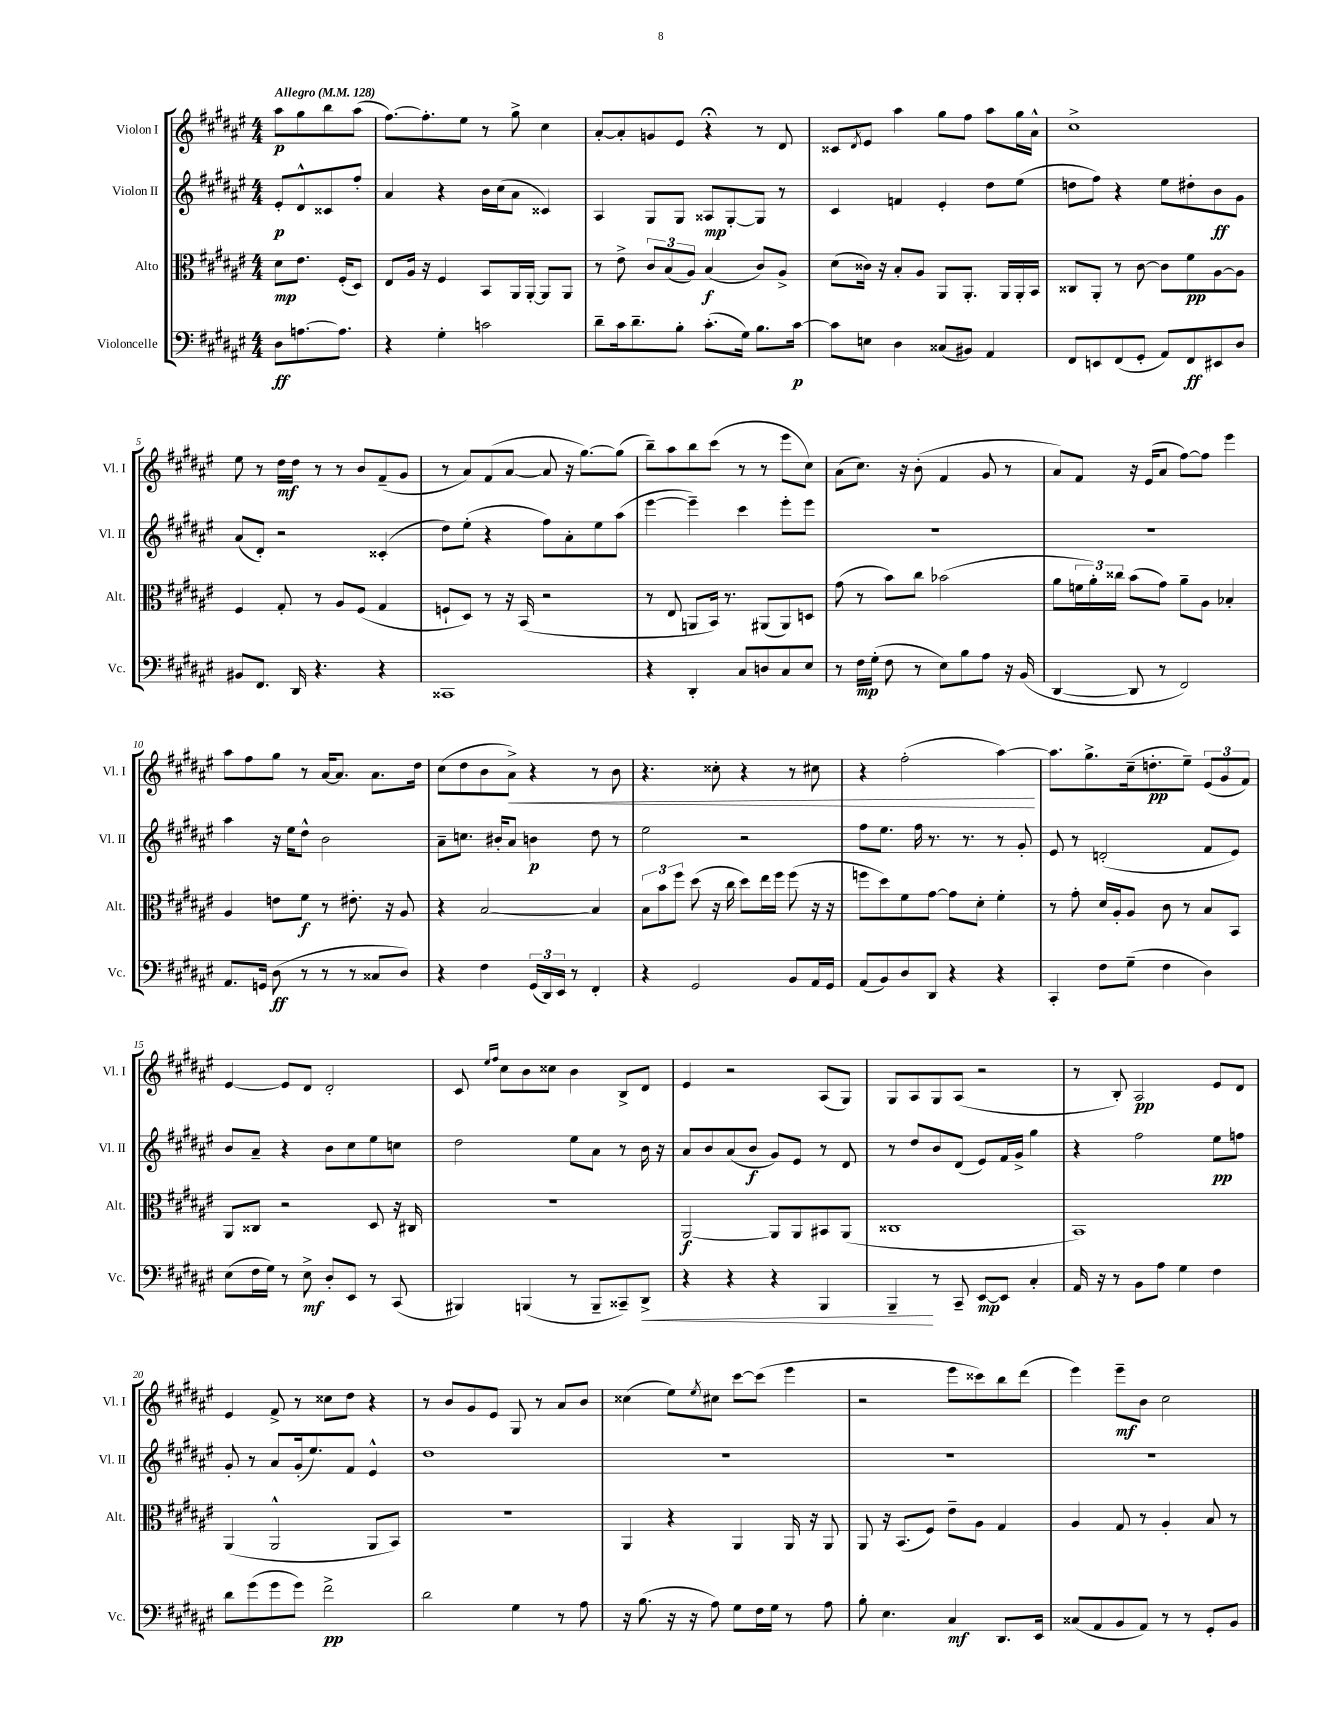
<<
\new StaffGroup <<
\new Staff = "s0" \with { instrumentName = "Violon I" shortInstrumentName = "Vl. I" } {
    \clef treble \key fis \major \numericTimeSignature \time 4/4 \partial 2 \tempo "Allegro" 4 = 128
    ais''8\p gis''8 b''8 ais''8( |
    fis''8.~) fis''8.-. eis''8 r8 gis''8-> cis''4 |
    ais'8~-. ais'8-. g'8 eis'8 r4\fermata r8 dis'8 |
    cisis'8 \acciaccatura { dis'8 } eis'8 ais''4 gis''8 fis''8 ais''8 gis''16 ais'16-^ |
    cis''1-> |
    eis''8 r8 dis''16\mf dis''16 r8 r8 b'8 fis'8--( gis'8 |
    r8 ais'8) fis'8( ais'8~ ais'8 r16 gis''8.~) gis''8( |
    b''8--) ais''8 b''8 cis'''8( r8 r8 eis'''8 cis''8) |
    ais'8( cis''8.) r16 b'8-.( fis'4 gis'8 r8 |
    ais'8) fis'8 r16 eis'16( ais'8 fis''8~) fis''8 eis'''4 |
    ais''8 fis''8 gis''8 r8 ais'16~ ais'8. ais'8. dis''16 |
    cis''8( dis''8 b'8 ais'8->\<) r4 r8 b'8 |
    r4. cisis''8-. r4 r8 cis''8 |
    r4 fis''2-.( ais''4~\!) |
    ais''8. gis''8.-> cis''16--( d''8.-.\pp eis''8--) \tuplet 3/2 { eis'8( gis'8 fis'8) } |
    eis'4~ eis'8 dis'8 dis'2-. |
    cis'8 \grace { eis''16 fis''16 } cis''8 b'8 cisis''8 b'4 b8-> dis'8 |
    eis'4 r2 ais8( gis8) |
    gis8 ais8 gis8 ais8( r2 |
    r8 b8-.) ais2\pp eis'8 dis'8 |
    eis'4 fis'8-> r8 cisis''8 dis''8 r4 |
    r8 b'8 gis'8 eis'8 gis8 r8 ais'8 b'8 |
    cisis''4( eis''8) \acciaccatura { eis''8 } cis''8 cis'''8~ cis'''8( eis'''4 |
    r2 eis'''8 cisis'''8) b''8 dis'''8( |
    eis'''4) eis'''8--\mf b'8 cis''2 \bar "|." |
}
\new Staff = "s1" \with { instrumentName = "Violon II" shortInstrumentName = "Vl. II" } {
    \clef treble \key fis \major \numericTimeSignature \time 4/4 \partial 2
    eis'8-.\p dis'8-^ cisis'8 fis''8-. |
    ais'4 r4 b'16 cis''16( ais'8 cisis'4) |
    ais4 gis8 gis8 aisis8\mp gis8~-. gis8 r8 |
    cis'4 f'4 eis'4-. dis''8 eis''8( |
    d''8 fis''8) r4 eis''8 dis''8-. b'8\ff gis'8 |
    ais'8( dis'8-.) r2 cisis'4-.( |
    dis''8) eis''8-.( r4 fis''8) ais'8-. eis''8 ais''8( |
    eis'''4~ eis'''4--) cis'''4 eis'''8-. eis'''8 |
    R1 |
    R1 |
    ais''4 r16 eis''16 dis''8-^ b'2 |
    ais'8-- c''8. bis'16-. ais'8 b'4\p dis''8 r8 |
    eis''2 r2 |
    fis''8 eis''8. fis''16 r8. r8. r8 gis'8-. |
    eis'8 r8 d'2-.( fis'8 eis'8) |
    b'8 ais'8-- r4 b'8 cis''8 eis''8 c''8 |
    dis''2 eis''8 ais'8 r8 b'16 r16 |
    ais'8 b'8 ais'8( b'8\f gis'8) eis'8 r8 dis'8 |
    r8 dis''8 b'8 dis'8( eis'8) fis'16 gis'16-> gis''4 |
    r4 fis''2 eis''8\pp f''8 |
    gis'8-. r8 ais'8 gis'16-.( eis''8.) fis'8 eis'4-^ |
    dis''1 |
    R1 |
    R1 |
    R1 \bar "|." |
}
\new Staff = "s2" \with { instrumentName = "Alto" shortInstrumentName = "Alt." } {
    \clef alto \key fis \major \numericTimeSignature \time 4/4 \partial 2
    dis'8\mp eis'8. fis16-.( dis8) |
    eis8 ais16 r16 fis4 b,8 ais,16 ais,16~-. ais,8 ais,8 |
    r8 eis'8-> \tuplet 3/2 { cis'8 b8( ais8) } b4\f( cis'8) ais8-> |
    dis'8( cisis'16) r16 b8-. ais8 ais,8 ais,8.-. ais,16 ais,16-. b,16 |
    cisis8 ais,8-. r8 cis'8~ cis'8 fis'8\pp ais8~ ais8 |
    fis4 gis8-. r8 ais8 fis8( gis4 |
    f8-! dis8) r8 r16 b,16( r2 |
    r8 eis8 a,8 b,16) r8. ais,8( ais,8) d8 |
    gis'8( r8 b'8) cis''8 bes'2( |
    ais'8 \tuplet 3/2 { f'16 ais'16-.) cisis''16 } b'8( gis'8) ais'8-- ais8 bes4-. |
    ais4 e'8 fis'8\f r8 eis'8.-. r16 ais8 |
    r4 b2~ b4 |
    \tuplet 3/2 { b8 b'8 fis''8 } dis''8( r16 cis''16 dis''8) eis''16 fis''16 fis''8( r16 r16 |
    f''8 dis''8) fis'8 gis'8~ gis'8 dis'8-. fis'4-. |
    r8 gis'8-. dis'16 ais16-. ais8 cis'8 r8 b8 b,8 |
    ais,8 cisis8 r2 dis8 r16 cis16 |
    R1 |
    ais,2~\f ais,8 ais,8 bis,8 ais,8( |
    cisis1 |
    b,1) |
    ais,4( ais,2-^ ais,8 b,8) |
    R1 |
    ais,4 r4 ais,4 ais,16 r16 ais,8 |
    ais,8 r16 b,8.( fis8) eis'8-- ais8 gis4 |
    ais4 gis8 r8 ais4-. b8 r8 \bar "|." |
}
\new Staff = "s3" \with { instrumentName = "Violoncelle" shortInstrumentName = "Vc." } {
    \clef bass \key fis \major \numericTimeSignature \time 4/4 \partial 2
    dis8\ff a8.~ a8. |
    r4 gis4-. c'2 |
    dis'8-- cis'16 dis'8.-- b8-. cis'8.-.( gis16) b8. cis'16~\p |
    cis'8 e8 dis4 cisis8( bis,8) ais,4 |
    fis,8 e,8 fis,8( gis,8-. ais,8) fis,8\ff eis,8 dis8 |
    bis,8 fis,8. dis,16 r4. r4 |
    cisis,1 |
    r4 dis,4-. cis8 d8 cis8 eis8 |
    r8 fis16\mp gis16-.( fis8 r8 eis8) b8 ais8 r16 b,16( |
    dis,4~ dis,8 r8 fis,2) |
    ais,8. g,16 dis8\ff( r8 r8 r8 cisis8 dis8) |
    r4 fis4 \tuplet 3/2 { gis,16( dis,16) eis,16 } r8 fis,4-. |
    r4 gis,2 b,8 ais,16 gis,16 |
    ais,8( b,8) dis8 dis,8 r4 r4 |
    cis,4-. fis8 gis8--( fis4 dis4) |
    eis8( fis16 gis16) r8 eis8->\mf dis8-. eis,8 r8 cis,8( |
    bis,,4) b,,4( r8 b,,8-- cisis,8--) dis,8->\< |
    r4 r4 r4 b,,4 |
    b,,4--\! r8 cis,8-- eis,8~\mp eis,8 cis4-. |
    ais,16 r16 r8 b,8 ais8 gis4 fis4 |
    dis'8 gis'8( gis'8 gis'8) fis'2->\pp |
    dis'2 gis4 r8 ais8 |
    r16 b8.( r16 r16 ais8) gis8 fis16 gis16 r8 ais8 |
    b8-. eis4. cis4\mf dis,8. eis,16 |
    cisis8( ais,8 b,8 ais,8) r8 r8 gis,8-. b,8 \bar "|." |
}
>>
>>
